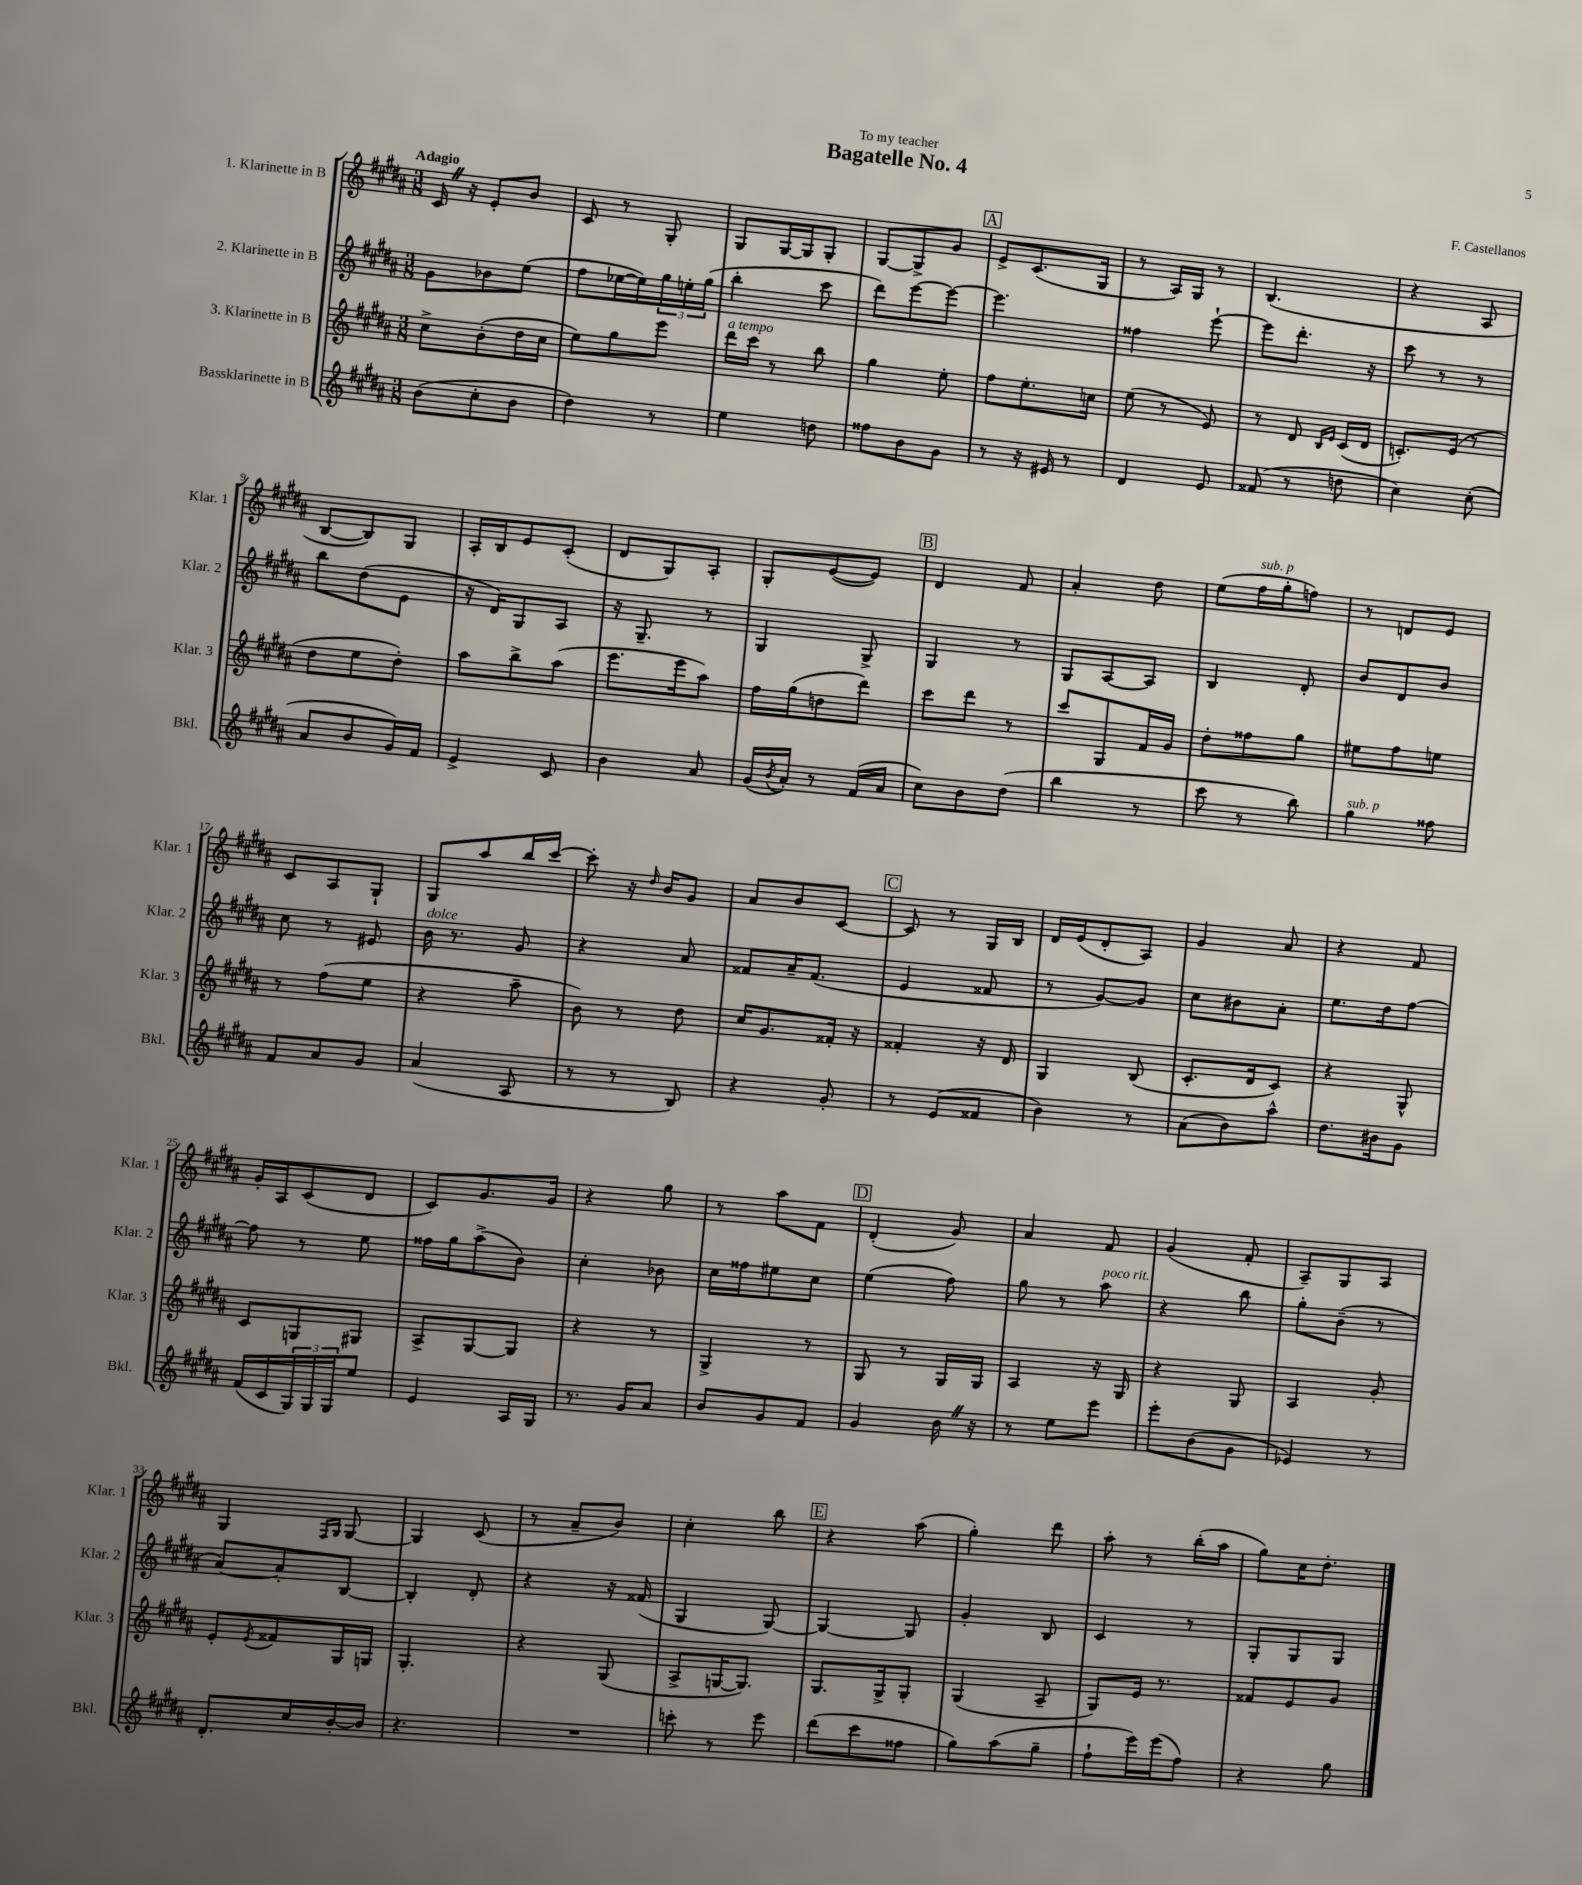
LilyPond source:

\header { title = "Bagatelle No. 4" composer = "F. Castellanos" dedication = "To my teacher" }
<<
\new StaffGroup <<
\new Staff = "s0" \with { instrumentName = "1. Klarinette in B" shortInstrumentName = "Klar. 1" } {
    \clef treble \key b \major \numericTimeSignature \time 3/8 \tempo "Adagio"
    cis'16 \once \override BreathingSign.text = \markup { \musicglyph "scripts.caesura.straight" } \breathe r16 e'8-. b'8 |
    cis'8 r8 gis8-. |
    gis8 gis16~ gis16 gis8-. |
    gis8~ gis8-> gis'8 |
    \mark \markup { \box "A" } e'8-> cis'8.( gis16 |
    r8 ais16) gis16 r8 |
    b4.( |
    r4 ais8 |
    b8~ b8) gis8 |
    ais16-. b16 e'8 cis'8-.( |
    dis'8 gis8) ais8-. |
    gis8-. e'8~( e'8) |
    \mark \markup { \box "B" } dis'4 fis'8 |
    ais'4-. dis''8 |
    e''8( fis''16^\markup { \italic "sub. p" } gis''16-. f''8) |
    r8 d'8 e'8 |
    cis'8 ais8 gis8-! |
    gis8 ais''8 b''16 cis'''16~ |
    cis'''8-. r16 \grace { dis''16 } b'16 gis'8 |
    ais'8 b'8 cis'8~ |
    \mark \markup { \box "C" } cis'8 r8 gis16 b16 |
    dis'16 e'16( dis'8-. ais8) |
    gis'4 ais'8 |
    r4 fis'8 |
    gis'16-. ais16 cis'8( dis'8 |
    cis'8) gis'8. gis'16 |
    r4 gis''8 |
    r8 ais''8 fis'8 |
    \mark \markup { \box "D" } dis'4-.( gis'8) |
    ais'4 fis'8 |
    gis'4( fis'8-. |
    ais8--) gis8 ais8 |
    gis4 \grace { fis16 gis16 } gis8~ |
    gis4 cis'8( |
    r8 ais'8-- b'8) |
    cis''4-. b''8 |
    \mark \markup { \box "E" } r4 ais''8( |
    gis''4-.) dis'''8 |
    ais''8-. r8 b''16-.( ais''16 |
    gis''8) cis''16 dis''8.-. \bar "|." |
}
\new Staff = "s1" \with { instrumentName = "2. Klarinette in B" shortInstrumentName = "Klar. 2" } {
    \clef treble \key b \major \numericTimeSignature \time 3/8
    gis'8 bes'8 e''8( |
    fis''8 ees''16~ ees''16) \tuplet 3/2 { gis''16 e''16-. gis''16( } |
    b''4-. cis'''8 |
    dis'''8) e'''8~ e'''8~ |
    \mark \markup { \box "A" } e'''4. |
    fisis''4 e'''8~-! |
    e'''8 dis'''8.-. r16 |
    cis'''8 r8 r8 |
    b''8 dis''8( e'8 |
    r16 dis'16) gis8 ais8 |
    r16 gis8.-- r8 |
    gis4 gis8-> |
    \mark \markup { \box "B" } gis4 r8 |
    gis8 ais8~ ais8 |
    b4 dis'8-. |
    b'8 dis'8 b'8 |
    cis''8 r8 eis'8 |
    b'16^\markup { \italic "dolce" } r8. gis'8 |
    r4 ais'8 |
    fisis'8 ais'16-- fisis'8.( |
    \mark \markup { \box "C" } e'4 fisis'8 |
    r8 gis'8~) gis'8 |
    cis''8 bis'8 ais'8-. |
    e''8. dis''16 fis''8~ |
    fis''8 r8 e''8 |
    fisis''16 gis''16 ais''8->( b'8) |
    cis''4-. bes'8 |
    cis''16 fisis''16 eis''8 cis''8 |
    \mark \markup { \box "D" } e''4( fis''8) |
    gis''8 r8 ais''8^\markup { \italic "poco rit." } |
    r4 b''8 |
    gis''8-. b'8--( r8 |
    ais'8~) ais'8-. b8~ |
    b4-. dis'8-. |
    r4 r16 fisis'16( |
    gis4 gis8~) |
    \mark \markup { \box "E" } gis4~ gis8 |
    gis'4-. b8 |
    cis'4 r8 |
    gis8-. gis8 gis8 \bar "|." |
}
\new Staff = "s2" \with { instrumentName = "3. Klarinette in B" shortInstrumentName = "Klar. 3" } {
    \clef treble \key b \major \numericTimeSignature \time 3/8
    cis''8-> b'8-.( dis''16 cis''16 |
    e''8) gis''8 e'''8 |
    dis'''16^\markup { \italic "a tempo" } cis'''16 r8 b''8 |
    gis''4 e''8-. |
    \mark \markup { \box "A" } fis''8 e''8.-. c''16 |
    e''8( r8 e'8) |
    r8 dis'8 \grace { b16 e'16 } cis'16( dis'16 |
    c'8.-.) e'16( r8 |
    dis''8 e''8 dis''8-.) |
    ais''8 b''8-> ais''8( |
    e'''8. e'''16 ais''8) |
    fis''16 gis''16( d''8 dis'''8) |
    \mark \markup { \box "B" } cis'''8 dis'''8 r8 |
    cis'''8 gis8 fis'16 gis'16 |
    dis''8-. fisis''8 gis''8 |
    eis''8 fis''8 e''8 |
    r8 fis''8( e''8 |
    r4 ais''8-- |
    b'8) r8 dis''8 |
    cis''16 gis'8. fisis'16-. r16 |
    \mark \markup { \box "C" } fisis'4-. r16 dis'16 |
    gis4 b8( |
    cis'8.-. dis'16 cis'8) |
    r4 gis8-^ |
    cis'8 g8 gis8 |
    ais8-> gis8~ gis8 |
    r4 r8 |
    gis4-> r8 |
    \mark \markup { \box "D" } gis8 r8 gis16 gis16 |
    ais4 r16 gis16 |
    r4 gis8 |
    ais4 gis'8-. |
    e'8-. \acciaccatura { e'8 } fisis'8 gis16 g16 |
    gis4.-. |
    r4 gis8( |
    ais8-> g16~ g8.) |
    \mark \markup { \box "E" } gis8. gis16-> gis8-. |
    gis4( ais8-- |
    gis8) e'16 r8. |
    fisis'8 e'8 gis'8 \bar "|." |
}
\new Staff = "s3" \with { instrumentName = "Bassklarinette in B" shortInstrumentName = "Bkl." } {
    \clef treble \key b \major \numericTimeSignature \time 3/8
    b'8( cis''8-. b'8 |
    dis''4) r8 |
    e''4 d''8 |
    fisis''8 b'8 gis'8 |
    \mark \markup { \box "A" } r8 r16 eis'16 r8 |
    dis'4 e'8 |
    fisis'8( r8 d''8 |
    cis''4) cis''8-.( |
    ais'8 b'8 gis'16) fis'16 |
    e'4-> cis'8 |
    b'4 ais'8 |
    gis'16( \acciaccatura { b'8 } ais'16-.) r8 fis'16( ais'16 |
    \mark \markup { \box "B" } cis''8) b'8 dis''8( |
    b''4 r8 |
    cis'''8 r8 b''8) |
    gis''4^\markup { \italic "sub. p" } fisis''8 |
    fis'8 ais'8 gis'8 |
    ais'4( ais8 |
    r8 r8 b8) |
    r4 gis'8-. |
    \mark \markup { \box "C" } r8 e'8( fisis'8 |
    b'4) r8 |
    ais'8( b'8) ais''8-^ |
    dis''8. bis'16 gis'8 |
    fis'16( cis'16 \tuplet 3/2 { gis16) gis16 gis16 } e''8 |
    e'4 ais16 gis16 |
    r8. gis'16 ais'8 |
    b'8 gis'8 fis'8 |
    \mark \markup { \box "D" } gis'4 b'16 \once \override BreathingSign.text = \markup { \musicglyph "scripts.caesura.straight" } \breathe r16 |
    r8 e''8 e'''8 |
    e'''8-. b'8( gis'8 |
    ees'4) r8 |
    dis'8.-. cis''16 b'16~-. b'16 |
    r4. |
    R4. |
    c'''8-. r8 e'''8 |
    \mark \markup { \box "E" } dis'''8( cis'''8 fisis''8 |
    gis''8) ais''8( gis''8-- |
    fis''8-! e'''16) e'''16( fis''8) |
    r4 gis''8 \bar "|." |
}
>>
>>
